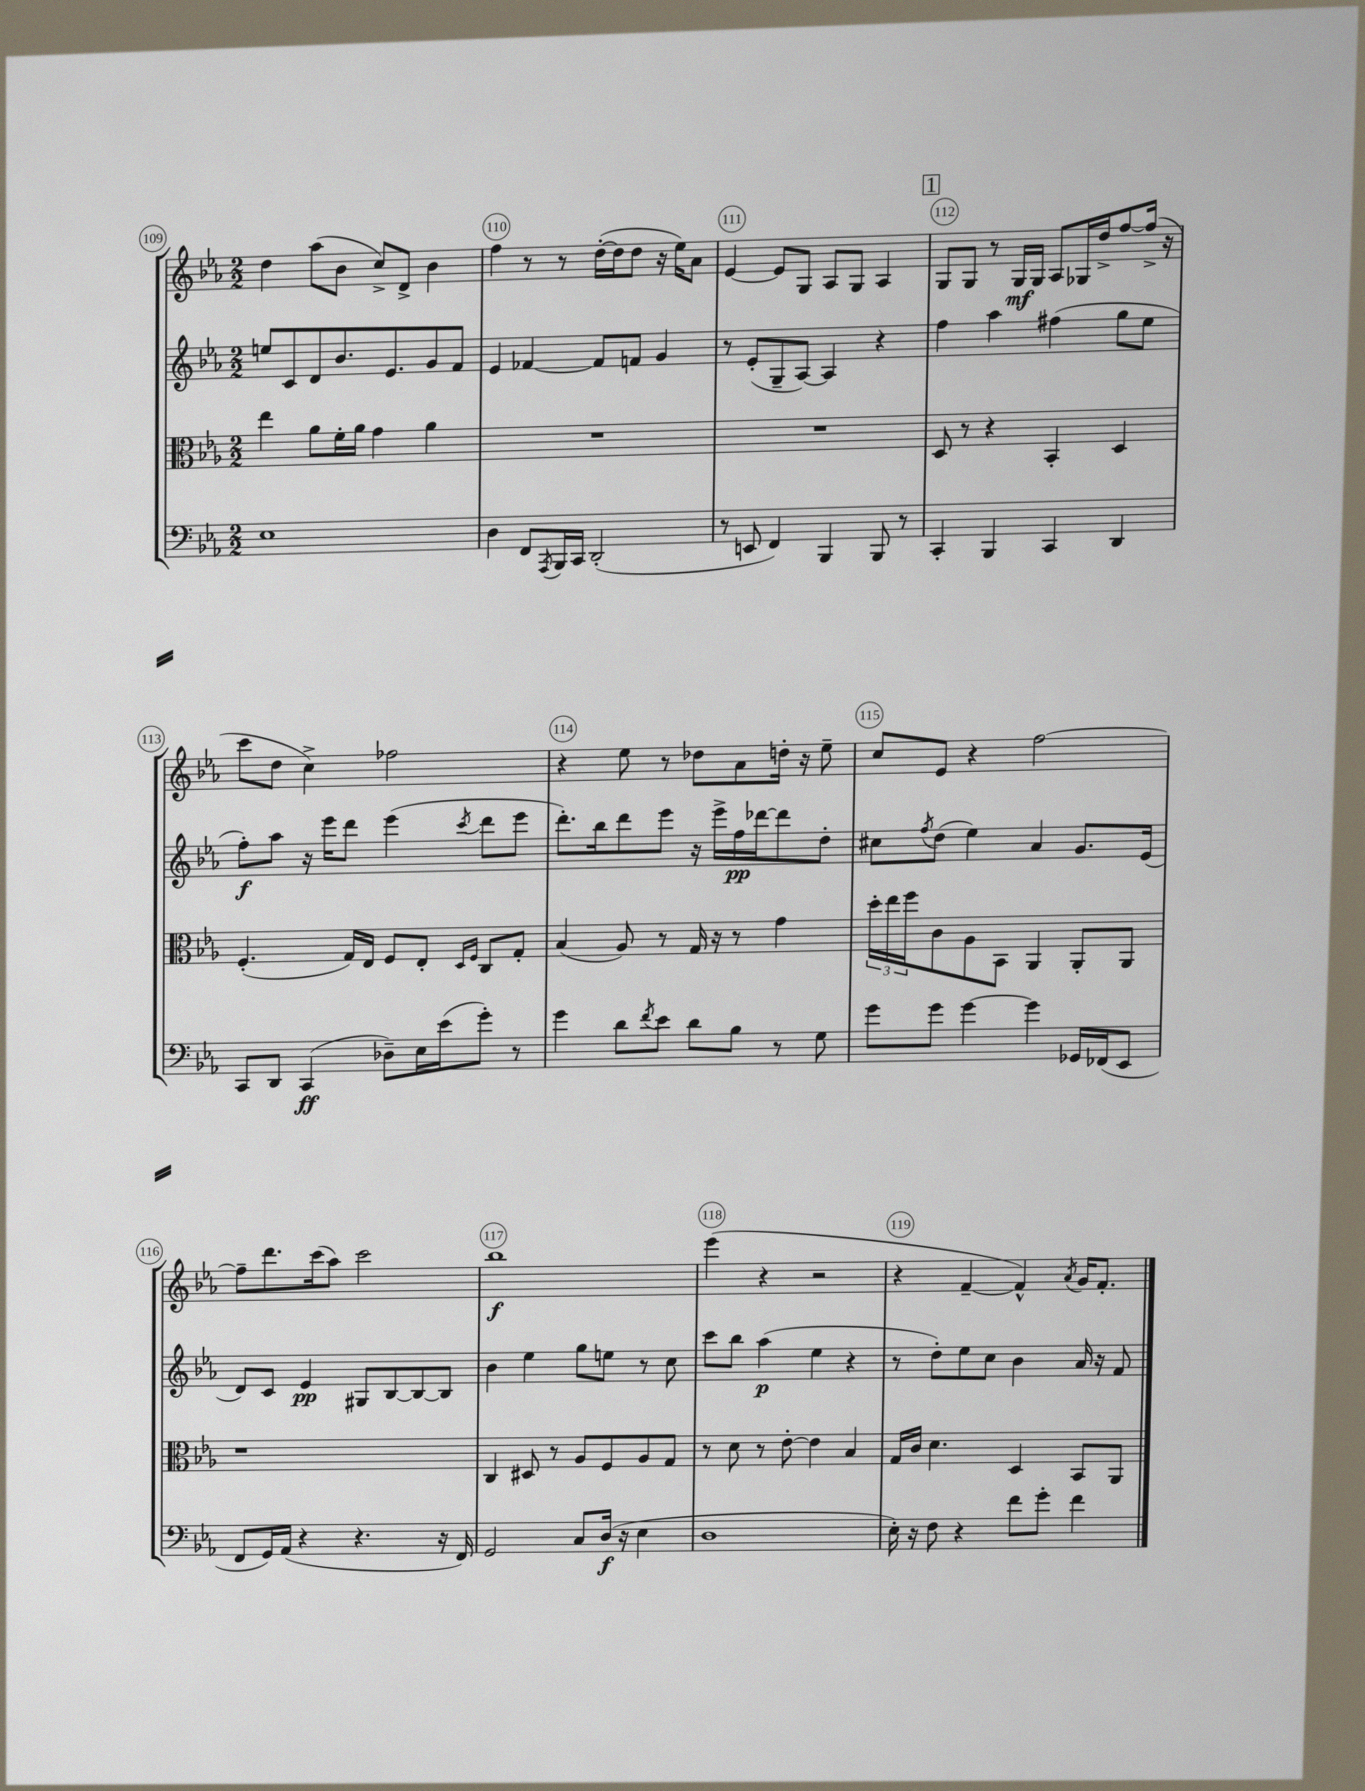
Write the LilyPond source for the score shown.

<<
\new StaffGroup <<
\new Staff = "s0" {
    \clef treble \key ees \major \numericTimeSignature \time 2/2
    d''4 aes''8( bes'8 c''8->) d'8-> bes'4 |
    f''4 r8 r8 d''16~-.( d''16 d''8 r16 ees''16) aes'8 |
    ees'4~ ees'8 g8 aes8 g8 aes4 |
    \mark \markup { \box "1" } g8 g8 r8 g16\mf g16 aes8 ges16 d''16-> f''8~ f''16->( r16 |
    c'''8 d''8 c''4->) fes''2 |
    r4 ees''8 r8 des''8 aes'8 d''16-. r16 ees''8-- |
    c''8 ees'8 r4 f''2~ |
    f''8-- d'''8. c'''16( aes''8) c'''2 |
    bes''1\f |
    ees'''4( r4 r2 |
    r4 f'4~-- f'4-^) \acciaccatura { aes'8 } g'16 f'8.-. \bar "|." |
}
\new Staff = "s1" {
    \clef treble \key ees \major \numericTimeSignature \time 2/2
    e''8 c'8 d'8 bes'8. ees'8. g'8 f'8 |
    ees'4 fes'4~ fes'8 f'8 g'4 |
    r8 ees'8-.( g8-- aes8~) aes4 r4 |
    \mark \markup { \box "1" } f''4 aes''4 fis''4( g''8 ees''8 |
    f''8-.\f) aes''8 r16 ees'''16 d'''8 ees'''4( \acciaccatura { c'''8 } d'''8 ees'''8 |
    d'''8.-.) bes''16 d'''8 ees'''8 r16 ees'''16-> f''16\pp des'''16~ des'''8 d''8-. |
    cis''8 \acciaccatura { f''8 } d''8( ees''4) aes'4 g'8. ees'16( |
    d'8) c'8 ees'4\pp gis8 bes8~ bes8~ bes8 |
    bes'4 ees''4 g''8 e''8 r8 c''8 |
    c'''8 bes''8 aes''4\p( ees''4 r4 |
    r8 d''8-.) ees''8 c''8 bes'4 aes'16 r16 f'8 \bar "|." |
}
\new Staff = "s2" {
    \clef alto \key ees \major \numericTimeSignature \time 2/2
    ees''4 aes'8 f'16-. aes'16 g'4 aes'4 |
    R1 |
    R1 |
    \mark \markup { \box "1" } d8 r8 r4 bes,4-. d4 |
    f4.-.( g16) ees16 f8 ees8-. \grace { d16 f16 } c8 g8-. |
    bes4( aes8) r8 g16 r16 r8 g'4 |
    \tuplet 3/2 { d''16-. ees''16 f''16 } c'8 aes8 bes,8 aes,4 aes,8-. aes,8 |
    r1 |
    c4 dis8 r8 aes8 f8 aes8 g8 |
    r8 d'8 r8 ees'8~-. ees'4 bes4 |
    g16 c'16 d'4. d4 bes,8 aes,8 \bar "|." |
}
\new Staff = "s3" {
    \clef bass \key ees \major \numericTimeSignature \time 2/2
    ees1 |
    d4 f,8 \acciaccatura { aes,,8 } bes,,16 c,16 d,2-.( |
    r8 e,8 f,4) bes,,4 bes,,8 r8 |
    \mark \markup { \box "1" } c,4-. bes,,4 c,4 d,4 |
    c,8 d,8 c,4\ff( des8--) ees16 ees'16( g'8-.) r8 |
    g'4 d'8 \acciaccatura { f'8 } ees'8 d'8 bes8 r8 g8 |
    g'8 g'8 g'4~ g'4 ges,16 fes,16( ees,8 |
    f,8 g,16) aes,16( r4 r4. r16 f,16) |
    g,2 c8 d16\f( r16 ees4 |
    d1 |
    ees16-.) r16 f8 r4 f'8 g'8-. f'4 \bar "|." |
}
>>
>>
\layout { \context { \Score currentBarNumber = #109 \override BarNumber.break-visibility = ##(#f #t #t) barNumberVisibility = #all-bar-numbers-visible \override BarNumber.stencil = #(make-stencil-circler 0.1 0.3 ly:text-interface::print) } }
